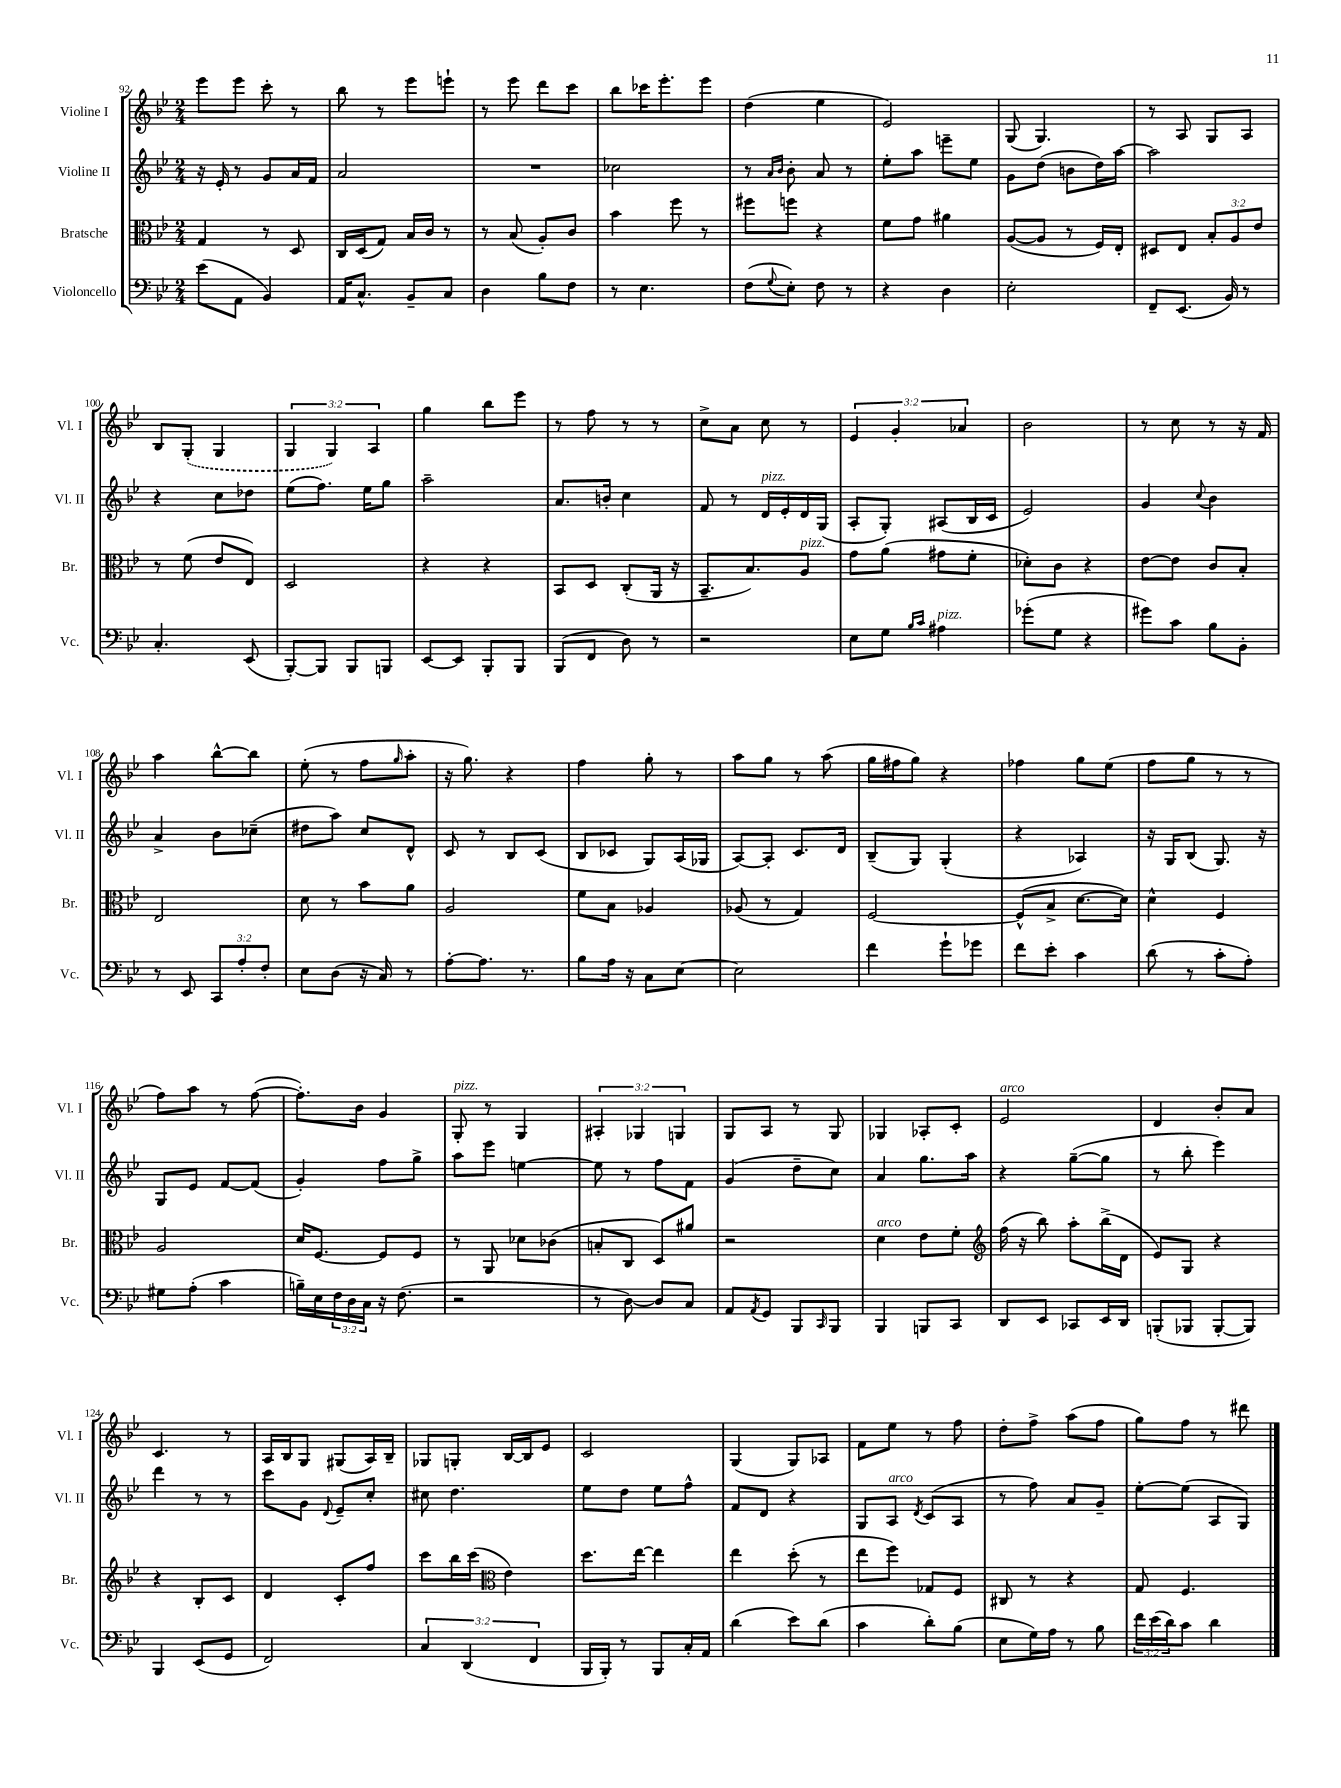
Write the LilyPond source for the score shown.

<<
\new StaffGroup <<
\new Staff = "s0" \with { instrumentName = "Violine I" shortInstrumentName = "Vl. I" } {
    \clef treble \key bes \major \numericTimeSignature \time 2/4 \override Staff.TupletNumber.text = #tuplet-number::calc-fraction-text
    ees'''8 ees'''8 c'''8-. r8 |
    bes''8 r8 ees'''8 e'''8-! |
    r8 ees'''8 d'''8 c'''8 |
    bes''8 ces'''16 ees'''8.-. ees'''8 |
    d''4( ees''4 |
    ees'2) |
    g8( g4.) |
    r8 a8 g8 a8 |
    bes8 \once \slurDashed g8-.( g4 |
    \tuplet 3/2 { g4 g4) a4 } |
    g''4 bes''8 ees'''8 |
    r8 f''8 r8 r8 |
    c''8-> a'8 c''8 r8 |
    \tuplet 3/2 { ees'4 g'4-. aes'4 } |
    bes'2 |
    r8 c''8 r8 r16 f'16 |
    a''4 bes''8~-^ bes''8 |
    ees''8-.( r8 f''8 \grace { g''16 } a''8-. |
    r16 g''8.) r4 |
    f''4 g''8-. r8 |
    a''8 g''8 r8 a''8( |
    g''16 fis''16 g''8) r4 |
    fes''4 g''8 ees''8( |
    f''8 g''8 r8 r8 |
    f''8) a''8 r8 f''8~( |
    f''8.-.) bes'16 g'4 |
    g8-.^\markup { \italic "pizz." } r8 g4 |
    \tuplet 3/2 { ais4-. ges4 g4 } |
    g8 a8 r8 g8 |
    ges4 aes8-. c'8-. |
    ees'2^\markup { \italic "arco" } |
    d'4 bes'8-. a'8 |
    c'4. r8 |
    a16 bes16 g8 gis8( a16) bes16-- |
    ges8 g8-. bes16~ bes16 ees'8 |
    c'2 |
    g4( g8) aes8 |
    f'8 ees''8 r8 f''8 |
    d''8-. f''8-> a''8( f''8 |
    g''8) f''8 r8 dis'''8 \bar "|." |
}
\new Staff = "s1" \with { instrumentName = "Violine II" shortInstrumentName = "Vl. II" } {
    \clef treble \key bes \major \numericTimeSignature \time 2/4
    r16 ees'16-. r8 g'8 a'16 f'16 |
    a'2 |
    R2 |
    ces''2 |
    r8 \grace { a'16 bes'16 } bes'8-. a'8 r8 |
    ees''8-. a''8 e'''8-- ees''8 |
    g'8 d''8( b'8 d''16) a''16~ |
    a''2 |
    r4 c''8 des''8 |
    ees''8( f''8.) ees''16 g''8 |
    a''2-- |
    a'8. b'16-. c''4 |
    f'8 r8 d'16^\markup { \italic "pizz." } ees'16-. d'16 g16( |
    a8-. g8-.) ais8( bes16 c'16 |
    ees'2) |
    g'4 \appoggiatura { c''8 } bes'4 |
    a'4-> bes'8 ces''8--( |
    dis''8 a''8) c''8 d'8-^ |
    c'8 r8 bes8 c'8( |
    bes8 ces'8 g8) a16( ges16 |
    a8~) a8-. c'8. d'16 |
    bes8--( g8) g4-.( |
    r4 aes4) |
    r16 g16 bes8( g8.) r16 |
    g8 ees'8 f'8~ f'8( |
    g'4-.) f''8 g''8-> |
    a''8 ees'''8 e''4~ |
    e''8 r8 f''8 f'8 |
    g'4( d''8-- c''8) |
    a'4 g''8. a''16 |
    r4 g''8~--( g''8 |
    r8 bes''8-. ees'''4) |
    d'''4 r8 r8 |
    c'''8 g'8 \appoggiatura { d'8 } ees'8-- c''8-. |
    cis''8 d''4. |
    ees''8 d''8 ees''8 f''8-^ |
    f'8 d'8 r4 |
    g8 a8^\markup { \italic "arco" } \acciaccatura { d'8 } c'8( a8 |
    r8 f''8) a'8 g'8-- |
    ees''8~-. ees''8( a8 g8) \bar "|." |
}
\new Staff = "s2" \with { instrumentName = "Bratsche" shortInstrumentName = "Br." } {
    \clef alto \key bes \major \numericTimeSignature \time 2/4 \override Staff.TupletNumber.text = #tuplet-number::calc-fraction-text
    g4 r8 d8 |
    c16 d16( g8) bes16 c'16 r8 |
    r8 bes8( a8-.) c'8 |
    bes'4 f''8 r8 |
    fis''8 f''8 r4 |
    f'8 g'8 ais'4 |
    a8~( a8 r8 f16) ees16-. |
    dis8 ees8 \tuplet 3/2 { bes8-. a8 ees'8 } |
    r8 f'8( ees'8 ees8) |
    d2 |
    r4 r4 |
    bes,8 d8 c8-.( a,16 r16 |
    bes,8.-- bes8.) a8^\markup { \italic "pizz." } |
    g'8 a'8( gis'8 f'8-. |
    des'8-.) c'8 r4 |
    ees'8~ ees'8 c'8 bes8-. |
    ees2 |
    d'8 r8 bes'8 a'8 |
    a2 |
    f'8 bes8 aes4 |
    aes8( r8 g4) |
    f2~ |
    f8-^( bes8-> d'8.~ d'16) |
    d'4-^ f4 |
    a2 |
    d'16 f8.~ f8 f8 |
    r8 a,8 des'8 ces'8( |
    b8-. c8 d8) ais'8 |
    r2 |
    d'4^\markup { \italic "arco" } ees'8 f'8-. |
    \clef treble f''16( r16 bes''8) a''8-. bes''16->( d'16 |
    ees'8) g8 r4 |
    r4 bes8-. c'8 |
    d'4 c'8-. f''8 |
    c'''8 bes''16 c'''16( \clef alto ees'4) |
    d''8. ees''16~ ees''4 |
    ees''4 d''8-.( r8 |
    ees''8 f''8) ges8 f8 |
    cis8 r8 r4 |
    g8 f4. \bar "|." |
}
\new Staff = "s3" \with { instrumentName = "Violoncello" shortInstrumentName = "Vc." } {
    \clef bass \key bes \major \numericTimeSignature \time 2/4 \override Staff.TupletNumber.text = #tuplet-number::calc-fraction-text
    ees'8( a,8 bes,4) |
    a,16 c8.-^ bes,8-- c8 |
    d4 bes8 f8 |
    r8 ees4. |
    f8( \appoggiatura { g8 } ees8-.) f8 r8 |
    r4 d4 |
    ees2-. |
    f,8-- ees,8.( bes,16) r8 |
    c4.-. ees,8( |
    bes,,8~-.) bes,,8 bes,,8 b,,8 |
    ees,8~ ees,8 bes,,8-. bes,,8 |
    bes,,8( f,8 d8) r8 |
    r2 |
    ees8 g8 \grace { bes16 c'16 } ais4^\markup { \italic "pizz." } |
    ges'8-.( g8 r4 |
    gis'8) c'8 bes8 bes,8-. |
    r8 ees,8 \tuplet 3/2 { c,8 a8-. f8-. } |
    ees8 d8( r16 c16) r8 |
    a8~-. a8. r8. |
    bes8 a16 r16 c8 ees8~ |
    ees2 |
    f'4 g'8-! ges'8 |
    f'8 ees'8-. c'4 |
    d'8( r8 c'8-. a8-.) |
    gis8 a8-.( c'4 |
    b16--) ees16 \tuplet 3/2 { f16 d16 c16 } r16 f8.( |
    r2 |
    r8 d8~) d8 c8 |
    a,8 \acciaccatura { a,8 } g,8 bes,,8 \grace { c,16 } bes,,8 |
    bes,,4 b,,8 c,8 |
    d,8 ees,8 ces,8 ees,16 d,16 |
    b,,8-.( bes,,8 bes,,8~-. bes,,8) |
    bes,,4 ees,8( g,8 |
    f,2) |
    \tuplet 3/2 { c4 d,4( f,4 } |
    bes,,16 bes,,16-.) r8 bes,,8 c16-. a,16 |
    d'4( ees'8) d'8( |
    c'4 d'8-.) bes8( |
    ees8 g16) a16 r8 bes8 |
    \tuplet 3/2 { f'16 ees'16( d'16) } c'8 d'4 \bar "|." |
}
>>
>>
\layout { \context { \Score currentBarNumber = #92 } }
